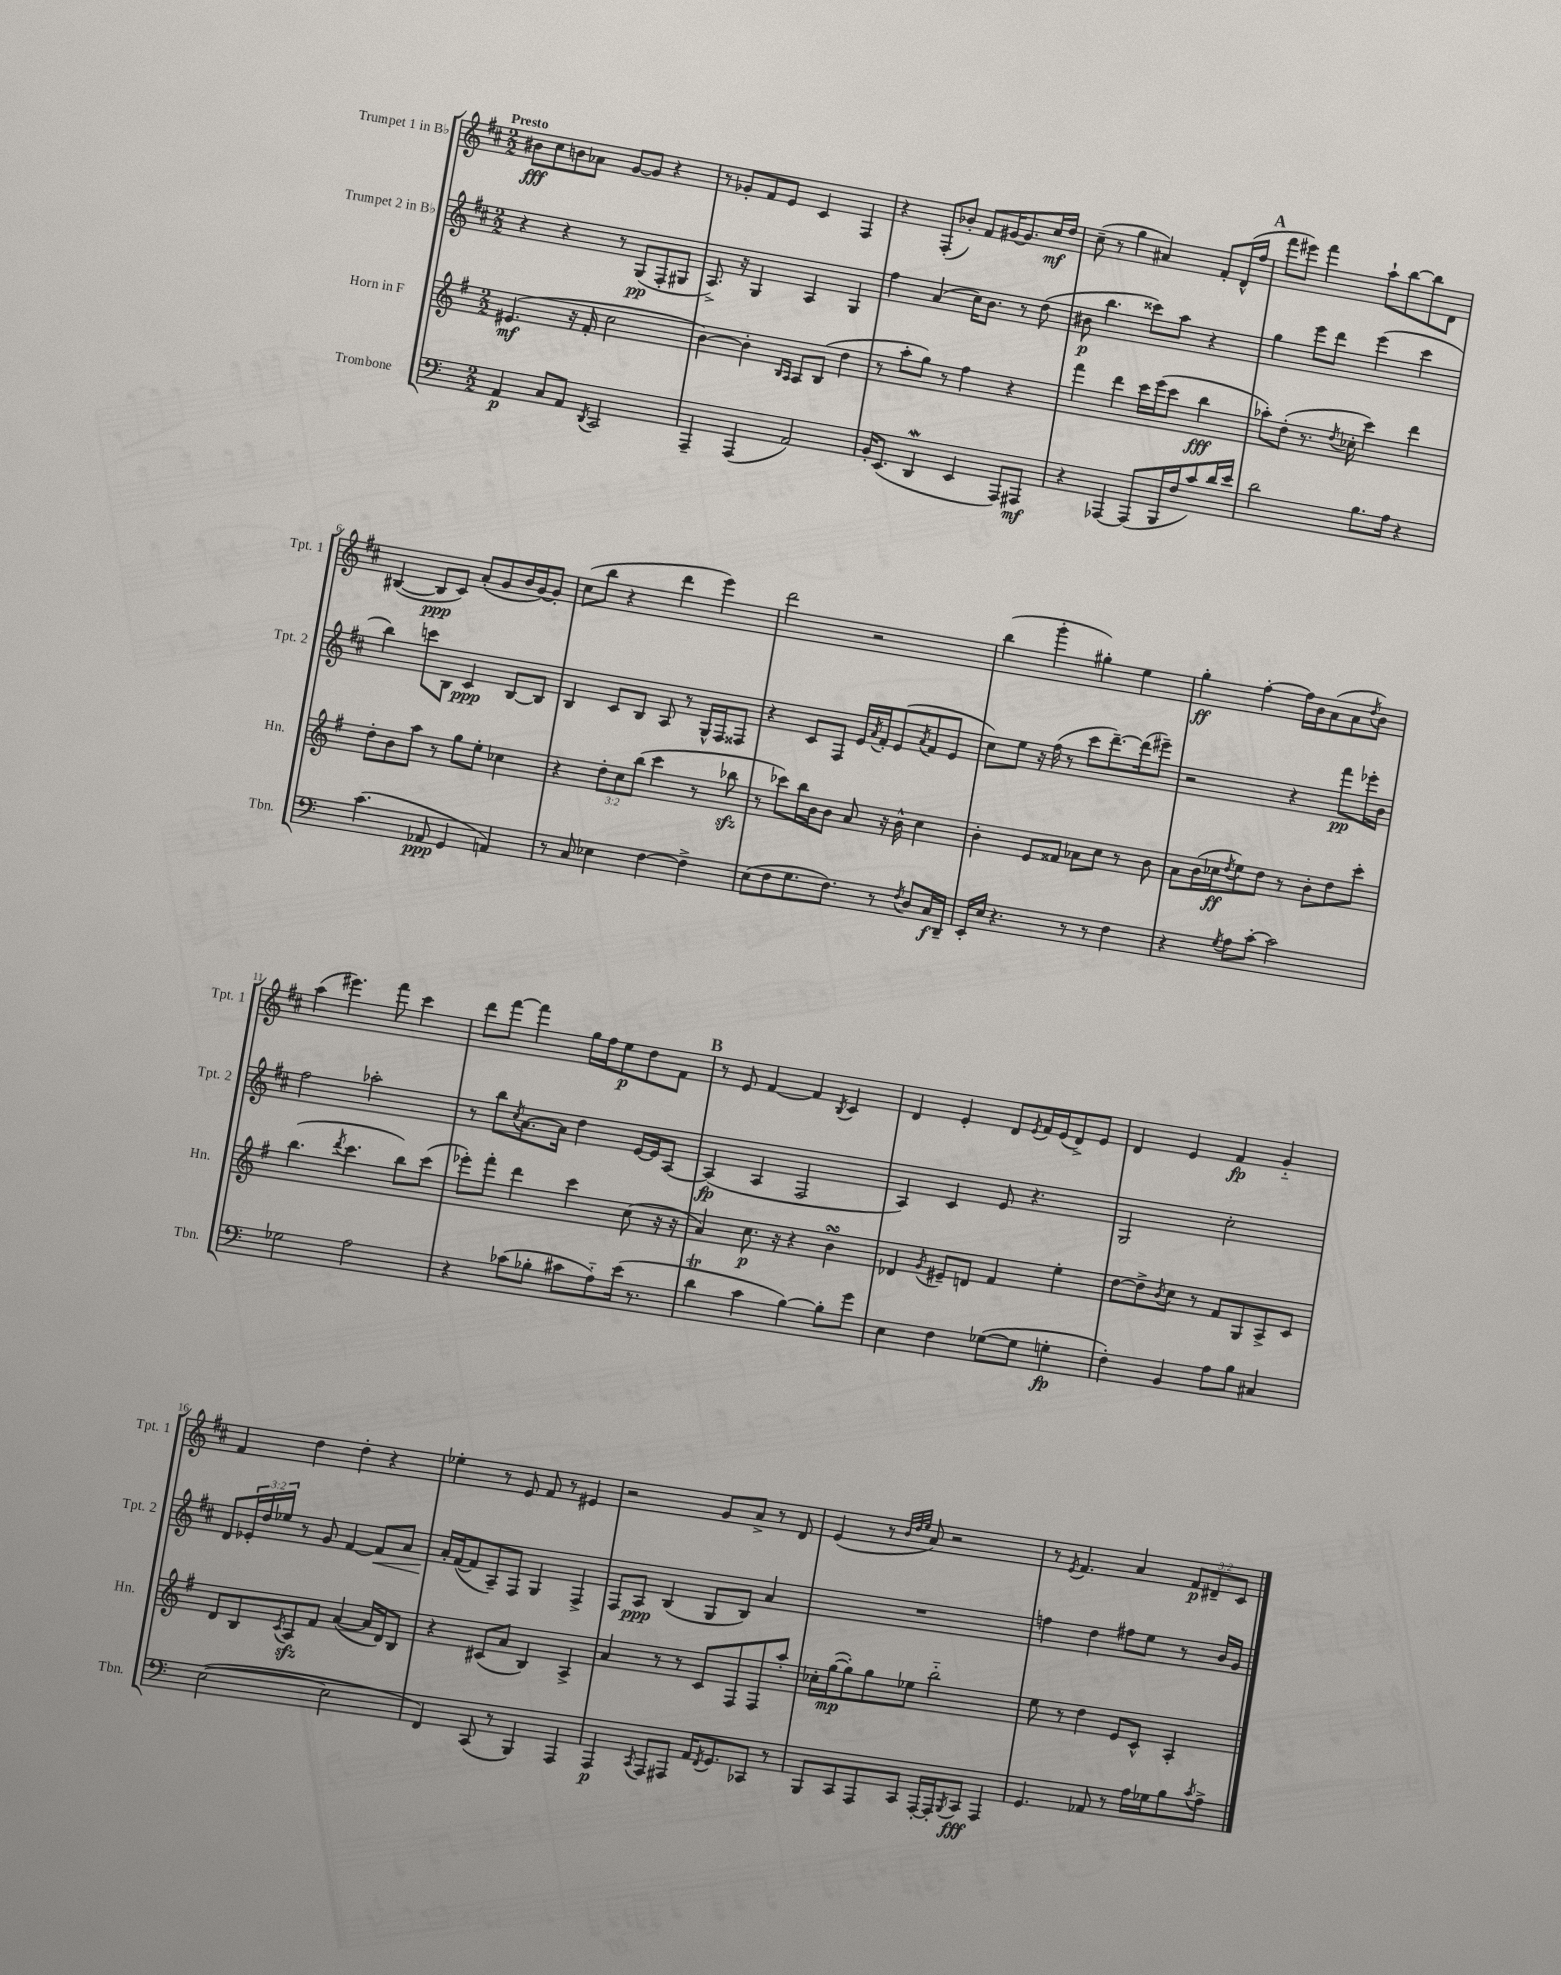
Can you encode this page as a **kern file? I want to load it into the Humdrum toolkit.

**kern	**kern	**kern	**kern
*staff4	*staff3	*staff2	*staff1
*clefF4	*clefG2	*clefG2	*clefG2
*k[]	*k[f#]	*k[f#c#]	*k[f#c#]
*M2/2	*M2/2	*M2/2	*M2/2
4AA/	(4.e#/	4r	8b#\L
.	.	.	8cc#\
8C/L	.	4r	8b\
8AA/J	16r	.	8a-\J
.	16f#'/	.	.
8qDD/	.	.	.
2CC/	2cc\	8r	[8g/L
.	.	(8G/L	8g/]J
.	.	8F#'/	4r
.	.	8G#/J	.
=	=	=	=
4AAA~/	[4b\)	8.A^/)	8r
.	.	.	8g-'/L
.	.	16r	.
(4AAA/	4b'\]	4G/	8f#/
.	.	.	8e/J
.	16qqB/LL	.	.
.	16qqA/JJ	.	.
2AA/)	8A/L	4A/	4c#/
.	(8B/J	.	.
.	4dd\	4G/	4F#/
=	=	=	=
16BB'/LK	8r	4ff#\	4r
(8.EE/J	.	.	.
.	8aa'\L	.	.
4DD/	8gg\J)	(4a/	(8F#'/L
.	8r	.	8b-'/J)
4EE/	4ff#\	16cc#\LK)	8f#/L
.	.	8.b\J	.
.	.	.	[16g#/K
.	.	.	8.g#/]
8AAA/L)	4r	8r	.
8AAA#/J	.	(8dd\	16cc#/L
.	.	.	16dd/JJ
=	=	=	=
4r	4fff#\	8b#\	(8cc#~\
.	.	4.bb\	8r
[4AAA-/	4ddd\	.	4gg\
(8AAA-/]L	16ccc\LL	8ccc##\L)	4a#/)
.	(16eee\J	.	.
16BBB/L	8ccc\J	8aa\J	.
16F/J	.	.	.
8c/)	4bb\	4r	8f#'/L
16d/L	.	.	(16d^^/L
16e/JJ	.	.	16ff#/JJ
=	=	=	=
2d\	8aa-'\L)	4gg\	8fff#\L
.	(8dd'\J	.	8eee#\J)
.	8.r	8eee\L	4fff#\
.	.	8ddd\J	.
.	8qdd/	.	.
.	16cc-'\	.	.
8.B\L	4ccc\)	(4eee\	8aa`\L
.	.	.	[8bb\
16A\Jk	.	.	.
4r	4ddd\	4ccc#\	8bb\]
.	.	.	8d\J
=	=	=	=
(4.c\	8dd'\L	4bb\)	([4B#/
.	8b\	.	.
.	8aa\J	8ccc\L	8B#/]L
8AA-/	8r	8B\J	8c#/J)
4GG/	8gg\L	4c#/	(8a'/L
.	8ee'\J	.	8g/
4AA/)	4cc-\	[8B/L	16b/L
.	.	.	[16g/J)
.	.	8B/]J	8g'/]J
=	=	=	=
8r	4r	4B/	(8cc#\L
8C/	.	.	8bb\J
4E-\	12dd'\L	8c#/L	4r
.	12cc\	.	.
.	.	8B/J	.
.	(12bb\J	.	.
[4F\	4ccc\	8A/	4ddd\
.	.	8r	.
4F^\]	8r	16G^^/LL	4eee\)
.	.	16F#/J	.
.	8bb-\	8F##/J	.
=	=	=	=
(8E\L	8r	4r	2ddd\
8F\	8ccc-\L)	.	.
8.G\	16bb\L	8c#/L	.
.	16b\J	.	.
.	8b\J	8F#/J	.
8.F\J)	.	.	.
.	8a/	16e/LL	2r
.	.	8qa/	.
.	.	16f#'/J	.
8r	16r	(8e/	.
.	16b^^\	.	.
8qF/	.	8qa/	.
8D/L	4cc\	8f#/	.
16C/L	.	8e/J	.
16DD~/JJ	.	.	.
=	=	=	=
16EE'/LL	4b'\	8cc#\L)	(4bb\
16E/JJ	.	.	.
4.r	.	8ee\J	.
.	8e/L	16r	4ggg'\
.	.	(16ff#\	.
.	8f##/J	8r	.
8r	8a-\L	8ccc#\L	4gg#'\)
8r	8cc\J	[8.ddd~\)	.
4F\	8r	.	4ee\
.	.	(16ddd\]k	.
.	8b\	8eee#~\J)	.
=	=	=	=
4r	8a\L	2r	4gg'\
.	(16b\L	.	.
.	16cc-\J	.	.
8qG/	8qdd/	.	.
8A\L	8ee\)	.	[4ff#'\
[8c'\J	8dd\J	.	.
2c\]	8r	4r	16ff#\]LL
.	.	.	16b\J
.	8b'\L	.	(8a\
.	8dd\	8fff#\L	8a\
.	.	.	8qdd/
.	8ccc'\J	16eee-'\L	8b\J)
.	.	16b\JJ	.
=	=	=	=
2G-\	(4.bb\	2ff#\	(4aa\
.	.	.	4.eee#\)
.	8qddd/	.	.
.	4.ccc\	.	.
2A\	.	2aa-'\	.
.	.	.	8fff#\
.	8bb\L)	.	4ccc#\
.	(8ccc\J	.	.
=	=	=	=
4r	8eee-'\L)	8r	8ddd\L
.	8fff#'\J	8bb\L	[8fff#\J
.	.	8qcc#/	.
(8c-\L	4ddd\	[8.a\	4fff#\]
8B-'\J	.	.	.
.	.	16a\]Jk	.
8c#\L	4ccc\	4dd\	16gg\LL
.	.	.	16ff#\J
8A'~\)	.	.	8ee\
(16e\Jk	(8cc\	[16e/LL	8dd\
8.r	.	16e/]J	.
.	16r	[8A/J	8f#\J
.	16r	.	.
=	=	=	=
4d\	4a/)	(4A/]	8r
.	.	.	8e/
4c\	8.cc\	4A/	[4f#/
.	16r	.	.
[4B\)	4r	2F#/	4f#/]
.	.	.	8qB/
8B'\]L	4b\	.	4c#/
8g\J	.	.	.
=	=	=	=
4E\	4d-/	4A/)	4d/
.	8qg/	.	.
4F\	8e#~/L	4c#/	4e'/
.	8d/J	.	.
([8G-\L	4f#/	8e/	8d/L
.	.	.	8qe/
8G-\]J	.	4.r	16f#/L
.	.	.	(16e/J
4G'\	4ee'\	.	8d^/)
.	.	.	8e/J
=	=	=	=
4F'\)	[8dd\L	2G/	4d/
.	8dd^\]	.	.
.	8qb/	.	.
4BB/	8cc\J	.	4e/
.	8r	.	.
8A\L	8f#/L	2cc#'\	4f#/
8B\J	8G/	.	.
4C#/	8A^/	.	4g'~/
.	8c/J	.	.
=	=	=	=
([2E\	8d/L	8d/L	4f#/
.	8B/	24e-'/L	.
.	.	24dd/	.
.	.	24ee-/JJ	.
.	8qc/	.	.
.	8A/	8r	4dd\
.	8f#/J	8g/	.
2E\]	([4a/	[4f#/	4dd'\
.	16a/]LL	8f#/]L	4r
.	16d/J)	.	.
.	8B/J	8a/J	.
=	=	=	=
4FF/)	4r	16a'/LL	4ee-'\
.	.	([16f#/J	.
.	.	8f#/]	.
(8CC/	(8c#/L	8A~/)	8r
8r	8a/J	8F#/J	8e/
4BBB/)	4B/)	4G/	8f#/
.	.	.	8r
4AAA/	4A^/	4F#^/	4e#/
=	=	=	=
4AAA/	4a/	8F#/L	2r
.	.	8A/J	.
8qCC/	.	.	.
8AAA/L	8r	(4B/	.
8AAA#/J	8r	.	.
16AA/LK	8c/L	8G/L	8g/L
8qFF/	.	.	.
8.GG/	.	.	.
.	8F#/	8B/J)	8a^/J
8CC-/J	8F#/	4a/	8r
8r	8aa'/J	.	8d/
=	=	=	=
8BBB/L	16cc-'\LL	1r	(4e/
.	([16gg\J	.	.
8CC/	8gg'\])	.	.
8AAA/	8gg\	.	8r
.	.	.	32qqb/LLL
.	.	.	32qqdd/
.	.	.	32qqee/JJJ
8CC/J	8ee-\J	.	8a/)
[16AAA'/LL	2bb'~\	.	2r
16AAA'/]J	.	.	.
8qBBB/	.	.	.
8CC/J	.	.	.
4AAA/	.	.	.
=	=	=	=
4.GG/	8ee\	4ff\	8r
.	.	.	8qe/
.	8r	.	4.f#/
.	4dd\	4dd\	.
8AA-/	.	.	.
8r	8e/L	8ff#\L	4a/
16A\LL	8c^^/J	8ee\J	.
16G-\J	.	.	.
8B\	4A'/	8r	12f#/L
.	.	.	12d#~/
8qc/	.	.	.
8A^\J	.	16b/LL	.
.	.	.	12c#/J
.	.	16g/JJ	.
==	==	==	==
*-	*-	*-	*-
